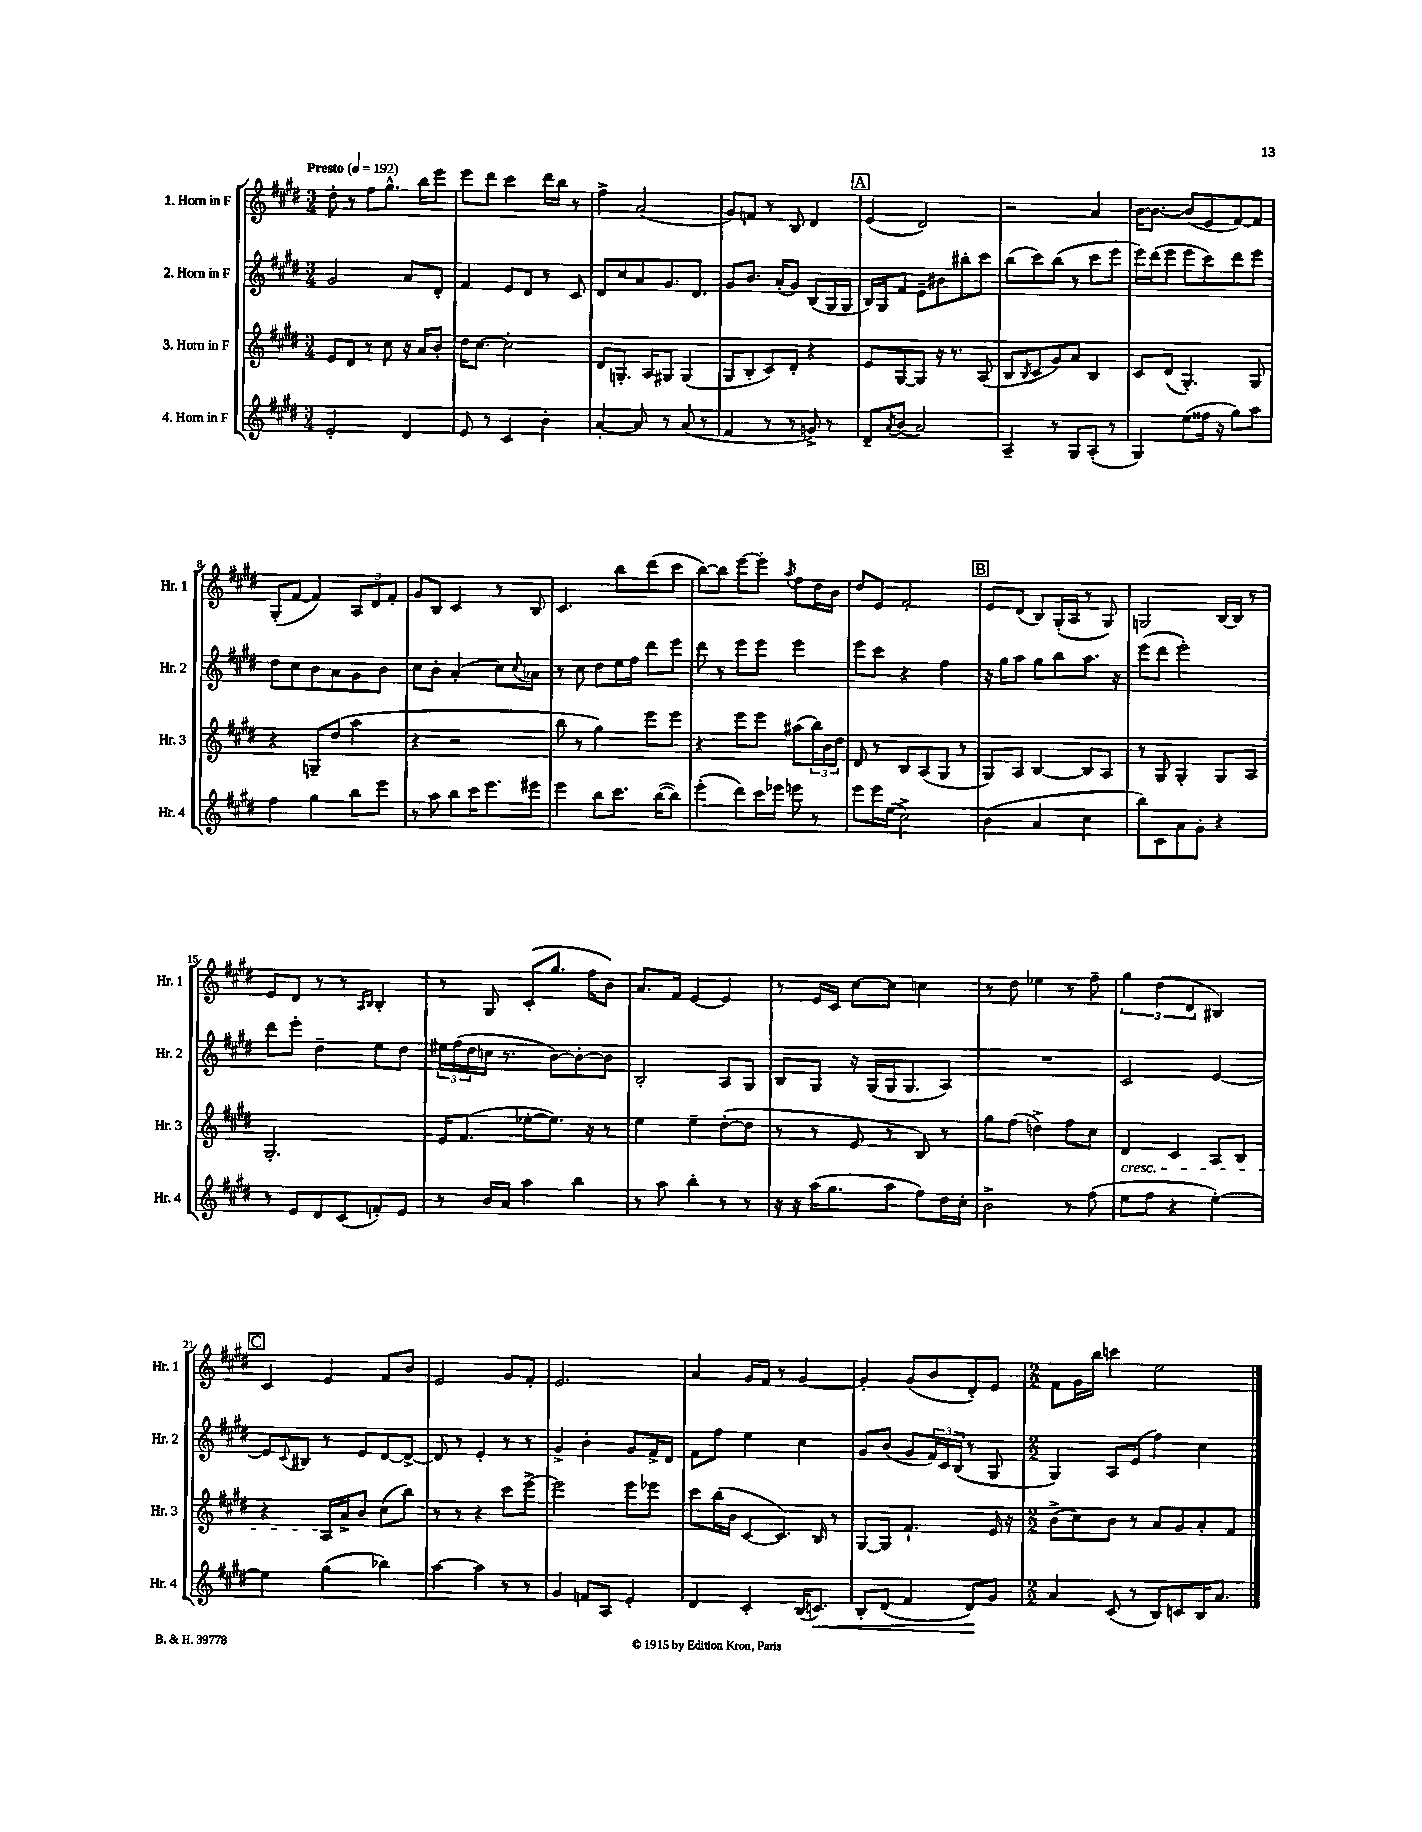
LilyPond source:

<<
\new StaffGroup <<
\new Staff = "s0" \with { instrumentName = "1. Horn in F" shortInstrumentName = "Hr. 1" } {
    \clef treble \key e \major \numericTimeSignature \time 3/4 \tempo "Presto" 4 = 192
    dis''8-. r8 fis''8 gis''8.-^ b''16 e'''8 |
    e'''8 dis'''8 cis'''4 dis'''16 b''16 r8 |
    fis''4-> a'2( |
    gis'8) f'8 r8 b8 dis'4 |
    \mark \markup { \box "A" } e'4( dis'2) |
    r2 a'4 |
    b'16~ b'8.~ b'8( e'8 fis'8~) fis'8 |
    gis8-.( fis'8~ fis'4) \tuplet 3/2 { a8 dis'8 fis'8-. } |
    gis'8 b8 cis'4 r8 b8 |
    cis'4. b''8 dis'''8( cis'''8 |
    b''8~) b''8 e'''8~ e'''8-. \acciaccatura { a''8 } fis''8 dis''16 b'16 |
    dis''8 e'8 fis'2-. |
    \mark \markup { \box "B" } e'8 dis'8( b8) gis16-.( a16 r8 gis8) |
    g2 b16~ b16 r8 |
    e'8 dis'8 r8 r8 \grace { a16 b16 } b4-. |
    r8 gis8 cis'8-.( gis''8. fis''16 b'8) |
    a'8. fis'16 e'4~ e'4 |
    r8 e'16 cis'16 cis''8~ cis''8 c''4 |
    r8 dis''8 ees''4 r8 fis''8-- |
    \tuplet 3/2 { gis''4 dis''4( dis'4 } bis4) |
    \mark \markup { \box "C" } cis'4 e'4 fis'8 b'8 |
    e'2 gis'8 fis'8-. |
    e'2. |
    a'4 gis'16 fis'16 r8 gis'4~ |
    gis'4-. gis'8( b'8 dis'8-.) e'8 |
    \numericTimeSignature \time 2/2 fis'8 gis'16 b''16 c'''4 e''2 \bar "|." |
}
\new Staff = "s1" \with { instrumentName = "2. Horn in F" shortInstrumentName = "Hr. 2" } {
    \clef treble \key e \major \numericTimeSignature \time 3/4
    gis'2 a'8 dis'8-. |
    fis'4 e'8 dis'8 r8 cis'8 |
    dis'8 cis''8 a'8 gis'8. dis'8. |
    gis'8 b'8. a'16-.( gis'8) b8( gis16 gis16 |
    \mark \markup { \box "A" } b16) gis16 fis'8 e'8-- bis'8 bis''8-. cis'''8 |
    b''8( cis'''8) b''8( r8 cis'''8 e'''8 |
    e'''16) dis'''16( e'''8 e'''8 cis'''8) dis'''8 e'''8 |
    dis''8 cis''8 b'8 a'8 gis'8 b'8 |
    cis''8 b'8-. a'4-.( cis''8) \appoggiatura { cis''8 } aes'8 |
    r8 cis''8 dis''8 e''16 fis''16 dis'''8 e'''8 |
    dis'''8 r8 e'''8 e'''8 e'''4 |
    e'''8 cis'''8 r4 fis''4 |
    \mark \markup { \box "B" } r16 gis''16 a''8 gis''8 b''8 a''8. r16 |
    e'''8( dis'''8 e'''2-.) |
    dis'''8 e'''8-. dis''4-- e''8 dis''8 |
    \tuplet 3/2 { eis''16 fis''16( dis''16 } c''16 r8. b'8~) b'8~-. b'8 |
    b2-. a8 gis8 |
    b8 gis8 r16 gis16( gis16 gis8. a8) |
    R2. |
    cis'2 e'4~ |
    \mark \markup { \box "C" } e'8 \appoggiatura { cis'8 } bis8 r8 e'8 dis'8~ dis'8~-> |
    dis'8 r8 e'4-. r8 r8 |
    gis'4-> b'4-. gis'8 fis'16-> dis'16 |
    fis'8 fis''8 e''4 cis''4 |
    gis'8 b'8( gis'8 \tuplet 3/2 { fis'16) cis'16 b16( } r8 gis8 |
    \numericTimeSignature \time 2/2 gis4) a8 e'8( fis''4) cis''4 \bar "|." |
}
\new Staff = "s2" \with { instrumentName = "3. Horn in F" shortInstrumentName = "Hr. 3" } {
    \clef treble \key e \major \numericTimeSignature \time 3/4
    e'8 dis'8 r8 cis''8 r16 a'16 b'8-. |
    dis''16 cis''8.~ cis''2-. |
    dis'8 g8.-. a16 gis8 gis4( |
    gis8 b8-. cis'8) dis'8-. r4 |
    \mark \markup { \box "A" } e'8 gis8~ gis8 r16 r8. a8( |
    b8 \acciaccatura { b8 } cis'8 gis'8) a'8 b4 |
    cis'8 dis'8( gis4.-.) gis8 |
    r4 g8-- dis''8( a''4 |
    r4 r2 |
    b''8 r8 gis''4) e'''8 e'''8 |
    r4 e'''8 e'''8 ais''8( \tuplet 3/2 { b''16) b'16 dis''16 } |
    dis'8 r8 b8 a8( gis8 r8 |
    \mark \markup { \box "B" } gis8) a8 b4~ b8 a8 |
    r8 gis8 gis4-. gis8 a8 |
    gis2.-. |
    e'16 fis'8.( ees''8~-. ees''8.) r16 r8 |
    e''4 e''4-- dis''8~-.( dis''8 |
    r8 r8 e'8 r8 b8) r8 |
    gis''8 fis''8( d''4->) fis''8 cis''8 |
    dis'4\cresc cis'4 a8 b8 |
    \mark \markup { \box "C" } r4 a16\! a'16-> b'8 cis''8( b''8) |
    r8 r8 r4 cis'''8 e'''8~-> |
    e'''2 e'''8 ees'''8 |
    cis'''8 b''16( b'16 cis'8~ cis'8.) b16 r8 |
    gis8~ gis8 fis'4.-! e'16 r16 |
    \numericTimeSignature \time 2/2 b'8->( cis''8) b'8 r8 a'8 gis'8 a'8-. fis'8 \bar "|." |
}
\new Staff = "s3" \with { instrumentName = "4. Horn in F" shortInstrumentName = "Hr. 4" } {
    \clef treble \key e \major \numericTimeSignature \time 3/4
    e'2-. dis'4 |
    e'8 r8 cis'4 b'4-. |
    a'4~-. a'8 r8 a'8( r8 |
    fis'4 r8 r8 g'8->) r8 |
    \mark \markup { \box "A" } dis'8-- \acciaccatura { a'8 } b'8( a'2) |
    a4-- r8 gis8 a8-.( r8 |
    gis4) e''8( fisis''16 r16 gis''8) a''8 |
    fis''4 gis''4 b''8 e'''8 |
    r8 a''8 b''8 cis'''16 e'''8. eis'''8 |
    e'''4 b''8 cis'''8. b''16~( b''8) |
    e'''4-.( dis'''8) cis'''16 ees'''16 e'''8 r8 |
    e'''8 e'''16 e''16( cis''2->) |
    \mark \markup { \box "B" } b'4( a'4 cis''4 |
    b''8) cis'8 a'8 gis'8-. r4 |
    r8 e'8 dis'8 cis'8( f'8-.) e'8 |
    r8 b'16 a'16 a''4 b''4 |
    r8 a''8 b''4-. r8 r8 |
    r16 r16 a''16( gis''8. a''8 fis''8) dis''16 cis''16-. |
    b'2-> r8 fis''8( |
    e''8 fis''8 r4 e''4~-.) |
    \mark \markup { \box "C" } e''4 gis''4( bes''4) |
    a''4~ a''4 r8 r8 |
    gis'4 f'8 a8 e'4-. |
    dis'4 cis'4-. b16( c'8.\<) |
    b8-. dis'8( fis'4 dis'8\!) gis'8 |
    \numericTimeSignature \time 2/2 a'4 cis'8( r8 b8) c'8 b16 a'8. \bar "|." |
}
>>
>>
